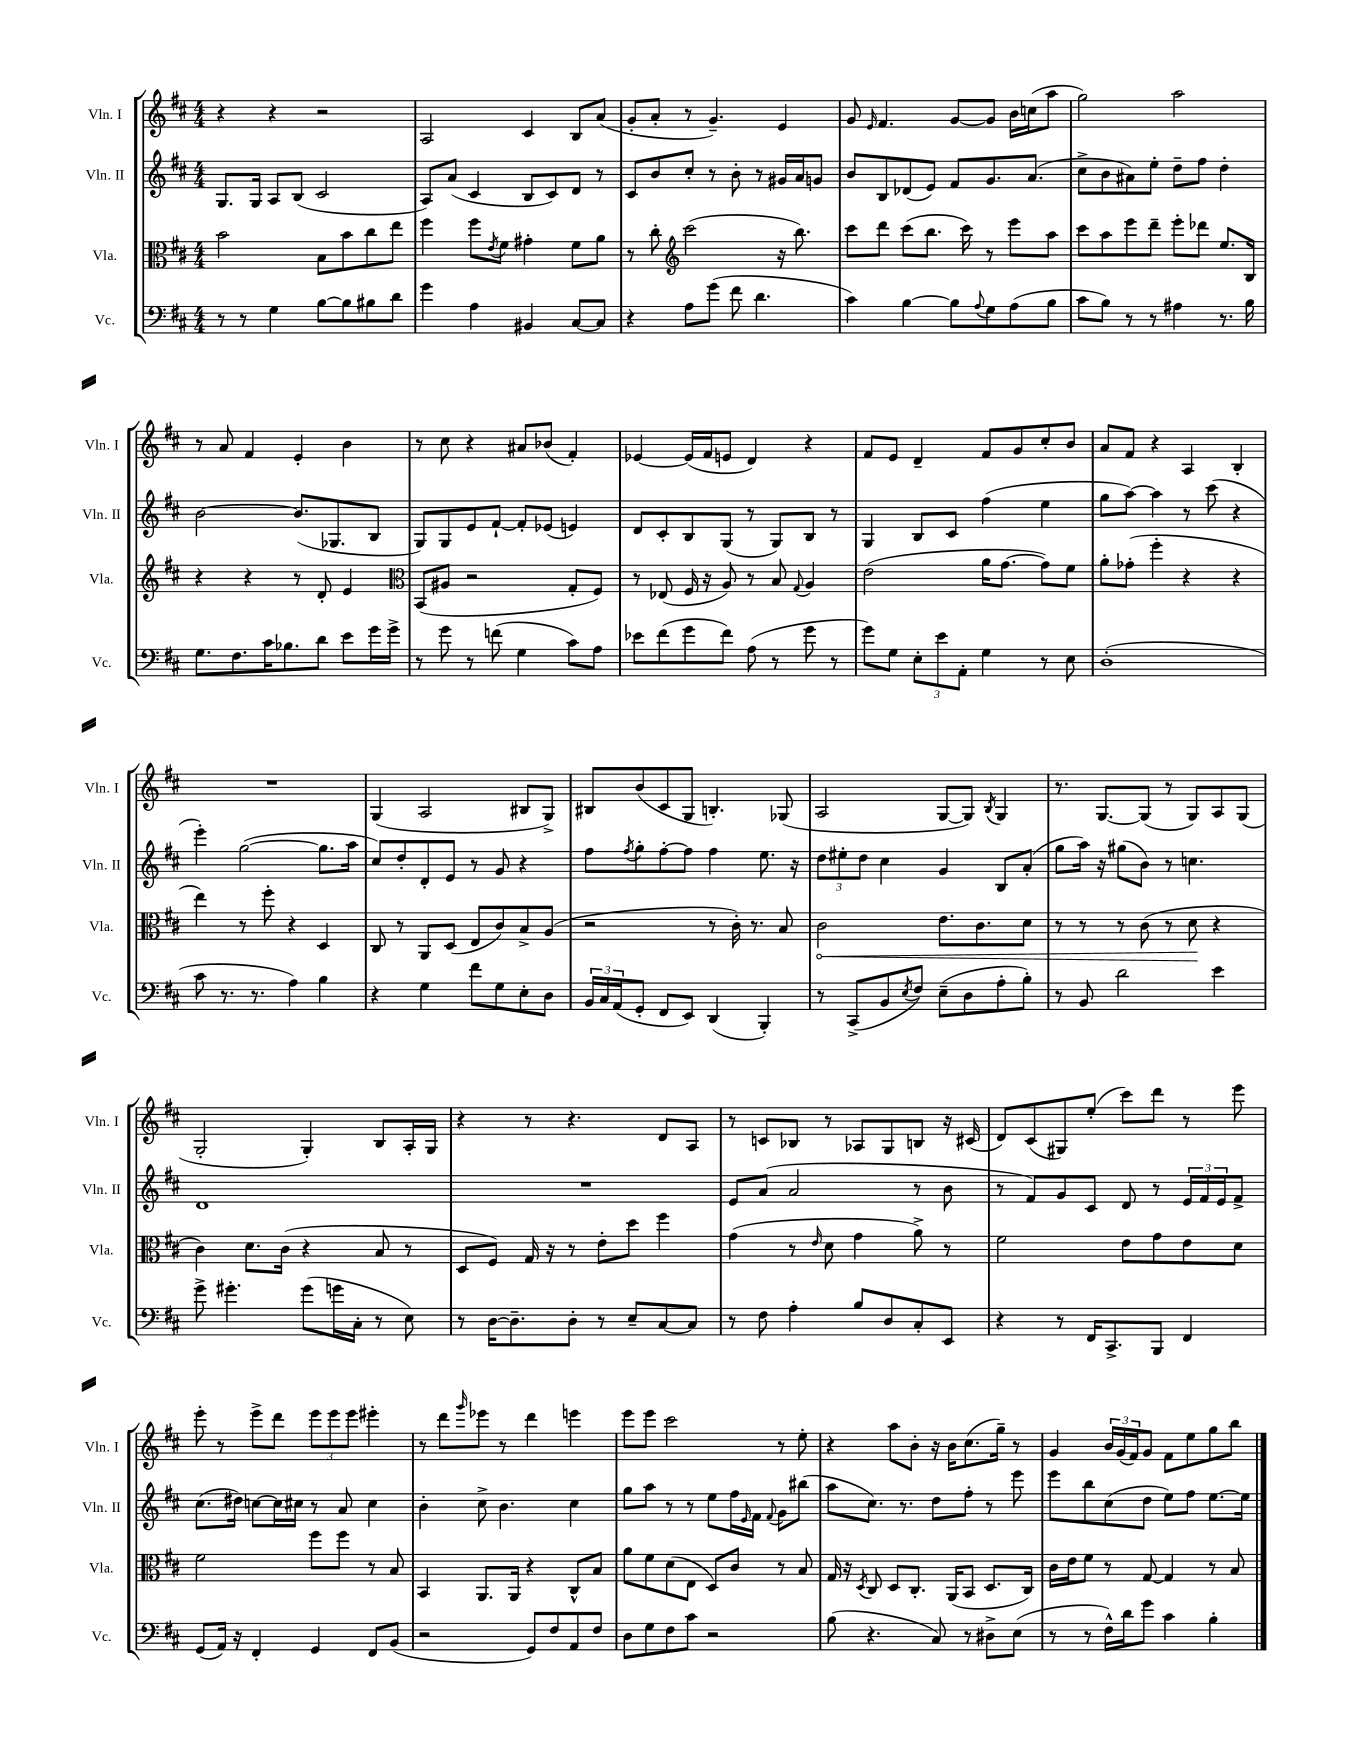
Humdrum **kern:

**kern	**kern	**kern	**kern
*staff4	*staff3	*staff2	*staff1
*clefF4	*clefC3	*clefG2	*clefG2
*k[f#c#]	*k[f#c#]	*k[f#c#]	*k[f#c#]
*M4/4	*M4/4	*M4/4	*M4/4
8r	2b	8.G	4r
8r	.	.	.
.	.	16G	.
4G	.	8A	4r
.	.	(8B	.
[8B	8B	2c#	2r
8B]	8b	.	.
8B#	8cc#	.	.
8d	8ee	.	.
=	=	=	=
4g	4ff#	8A)	2A
.	.	(8a	.
4A	8ff#	4c#	.
.	8qe	.	.
.	8f#	.	.
4BB#	4g#'	8B	4c#
.	.	8c#)	.
[8C#	8f#	8d	8B
8C#]	8a	8r	(8a
=	=	=	=
4r	8r	8c#	8g'
.	8cc#'	8b	8a'
*	*clefG2	*	*
8A	(2ccc#	8cc#'	8r
(8g	.	8r	4.g~)
8f#	.	8b'	.
4.d	.	8r	.
.	16r	16g#	4e
.	8.bb)	16a	.
.	.	8g	.
=	=	=	=
4c#)	8ccc#	8b	8g
.	.	.	16qqe
.	8ddd	8B	4.f#
[4B	(8ccc#	(8d-	.
.	8.bb	8e)	.
8B]	.	8f#	[8g
.	16ccc#)	.	.
8qqA	.	.	.
8G	8r	8.g	8g]
(8A	8eee	.	16b
.	.	(8.a	(16cc
8B	8aa	.	8aa
=	=	=	=
8c#	8ccc#	8cc#^	2gg)
8B)	8aa	8b	.
8r	8eee	8a#)	.
8r	8ddd~	8ee'	.
4A#	8eee'	8dd~	2aa
.	8ddd-	8ff#	.
8.r	8.ee	4dd'	.
16B	16B	.	.
=	=	=	=
8.G	4r	[2b	8r
.	.	.	8a
8.F#	.	.	.
.	4r	.	4f#
16c#	.	.	.
8.B-	.	.	.
.	8r	(8.b]	4e'
8d	8d'	.	.
.	.	8.G-	.
8e	4e	.	4b
16g	.	8B	.
16g^	.	.	.
=	=	=	=
*	*clefC3	*	*
8r	(8BB	8G)	8r
8g	8A#	8G	8cc#
8r	2r	8e	4r
(8f	.	[8f#`	.
4G	.	8f#']	8a#
.	.	(8e-	(8b-
8c#)	8G'	4e)	4f#')
8A	8F#)	.	.
=	=	=	=
8e-	8r	8d	[4e-
(8f#	(8E-	8c#'	.
8g	16F#	8B	(16e-]
.	16r	.	16f#
8f#)	8A)	(8G	8e
(8A	8r	8r	4d)
8r	8B	8G)	.
.	8qqG	.	.
8g	4A	8B	4r
8r	.	8r	.
=	=	=	=
8g)	(2e	4G	8f#
8G	.	.	8e
12E'	.	8B	4d~
12e	.	.	.
.	.	8c#	.
12AA'	.	.	.
4G	16a	(4ff#	8f#
.	[8.g	.	.
.	.	.	8g
8r	8g])	4ee	8cc#'
8E	8f#	.	8b
=	=	=	=
(1D'	8a'	8gg	8a
.	(8g-'	[8aa)	8f#
.	4ff#'	4aa]	4r
.	4r	8r	4A
.	.	(8ccc#	.
.	4r	4r	4B'
=	=	=	=
8c#	4ee)	4eee')	1r
8.r	.	.	.
.	8r	([2gg	.
8.r	.	.	.
.	8ff#'	.	.
4A)	4r	.	.
4B	4D	8.gg]	.
.	.	16aa	.
=	=	=	=
4r	8C#	8cc#)	(4G
.	8r	8dd'	.
4G	8AA	8d'	2A
.	(8D	8e	.
8f#	8E	8r	.
8G	8c#)	8g	.
8E'	8B^	4r	8B#
8D	(8A	.	8G^)
=	=	=	=
24BB	2r	8ff#	8B#
24C#	.	.	.
(24AA	.	.	.
.	.	8qff#	.
8GG'	.	8gg'	(8b
8FF#	.	[8ff#'	8c#
8EE)	.	8ff#]	8G
(4DD	8r	4ff#	4.B')
.	16c#')	.	.
.	8.r	.	.
4BBB')	.	8.ee	.
.	8B	.	(8G-
.	.	16r	.
=	=	=	=
8r	2c#	12dd	2A
.	.	12ee#'	.
(8CC#^	.	.	.
.	.	12dd	.
8BB	.	4cc#	.
8qE	.	.	.
8F#)	.	.	.
(8E~	8.e	4g	[8G
8D	.	.	8G])
.	8.c#	.	.
.	.	.	8qB
8A'	.	8B	4G
8B')	8d	(8a'	.
=	=	=	=
8r	8r	8gg	8.r
8BB	8r	16aa)	.
.	.	16r	[8.G
2d	8r	(8gg#	.
.	(8c#	8b)	(8G]
.	8r	8r	8r
.	8d	4.cc	8G)
4e	4r	.	8A
.	.	.	(8G
=	=	=	=
8g^	4c#)	1d	2G'
4.g#'	.	.	.
.	8.d	.	.
.	(16c#	.	.
(8g#	4r	.	4G')
16g	.	.	.
16C#'	.	.	.
8r	8B	.	8B
8E)	8r	.	16A'
.	.	.	16G
=	=	=	=
8r	8D	1r	4r
[16D	8F#)	.	.
8.D~]	.	.	.
.	16G	.	8r
.	16r	.	.
8D'	8r	.	4.r
8r	8e'	.	.
8E~	8dd	.	.
[8C#	4ff#	.	8d
8C#]	.	.	8A
=	=	=	=
8r	(4g	8e	8r
8F#	.	(8a	8c
4A'	8r	2a	8B-
.	16qqe	.	.
.	8d	.	8r
8B	4g	.	8A-
8D	.	.	8G
8C#'	8a^)	8r	8B
8EE	8r	8b	16r
.	.	.	(16c#
=	=	=	=
4r	2f#	8r	8d)
.	.	8f#)	(8c#
8r	.	8g	8G#)
16FF#	.	8c#	(8ee'
8.CC#^	.	.	.
.	8e	8d	8ccc#)
8BBB	8g	8r	8ddd
4FF#	8e	24e	8r
.	.	24f#	.
.	.	24e	.
.	8d	8f#^	8eee
=	=	=	=
(8GG	2f#	(8.cc#	8eee'
16AA)	.	.	8r
16r	.	16dd#)	.
4FF#'	.	[8cc	8eee^
.	.	16cc]	8ddd
.	.	16cc#	.
4GG	8ff#	8r	12eee
.	.	.	12eee
.	8ff#	8a	.
.	.	.	12eee
8FF#	8r	4cc#	4eee#'
(8BB	8B	.	.
=	=	=	=
2r	4BB	4b'	8r
.	.	.	8ddd
.	.	.	16qqggg
.	8.AA	8cc#^	8eee-
.	.	4.b	8r
.	16AA	.	.
8GG)	4r	.	4ddd
8F#	.	.	.
8AA	8C#^^	4cc#	4eee
8F#	8B	.	.
=	=	=	=
8D	8a	8gg	8eee
8G	8f#	8aa	8eee
8F#	(8d	8r	2ccc#
8c#	8E	8r	.
2r	8D)	8ee	.
.	8c#	16ff#	.
.	.	16qqe	.
.	.	16f#	.
.	.	8qqf#	.
.	8r	8g	8r
.	8B	(8bb#	8ee'
=	=	=	=
(8B	16G	8aa	4r
.	16r	.	.
.	8qD	.	.
4.r	8C#	8.cc#)	.
.	8D	.	8aa
.	.	8.r	.
.	8.C#'	.	8b'
8C#)	.	8dd	16r
.	(16AA	.	16b
8r	8BB	8ff#'	(8.cc#
8D#^	8.D	8r	.
.	.	.	16gg~)
(8E	.	8eee	8r
.	16C#)	.	.
=	=	=	=
8r	16c#	8eee	4g
.	16e	.	.
8r	8f#	8bb	.
16F#^^)	8r	(8cc#	24b
.	.	.	(24g
16d	.	.	.
.	.	.	24f#)
8g	[8G	8dd	8g
4c#	4G]	8ee)	8f#
.	.	8ff#	8ee
4B'	8r	[8.ee	8gg
.	8B	.	8bb
.	.	16ee]	.
==	==	==	==
*-	*-	*-	*-
